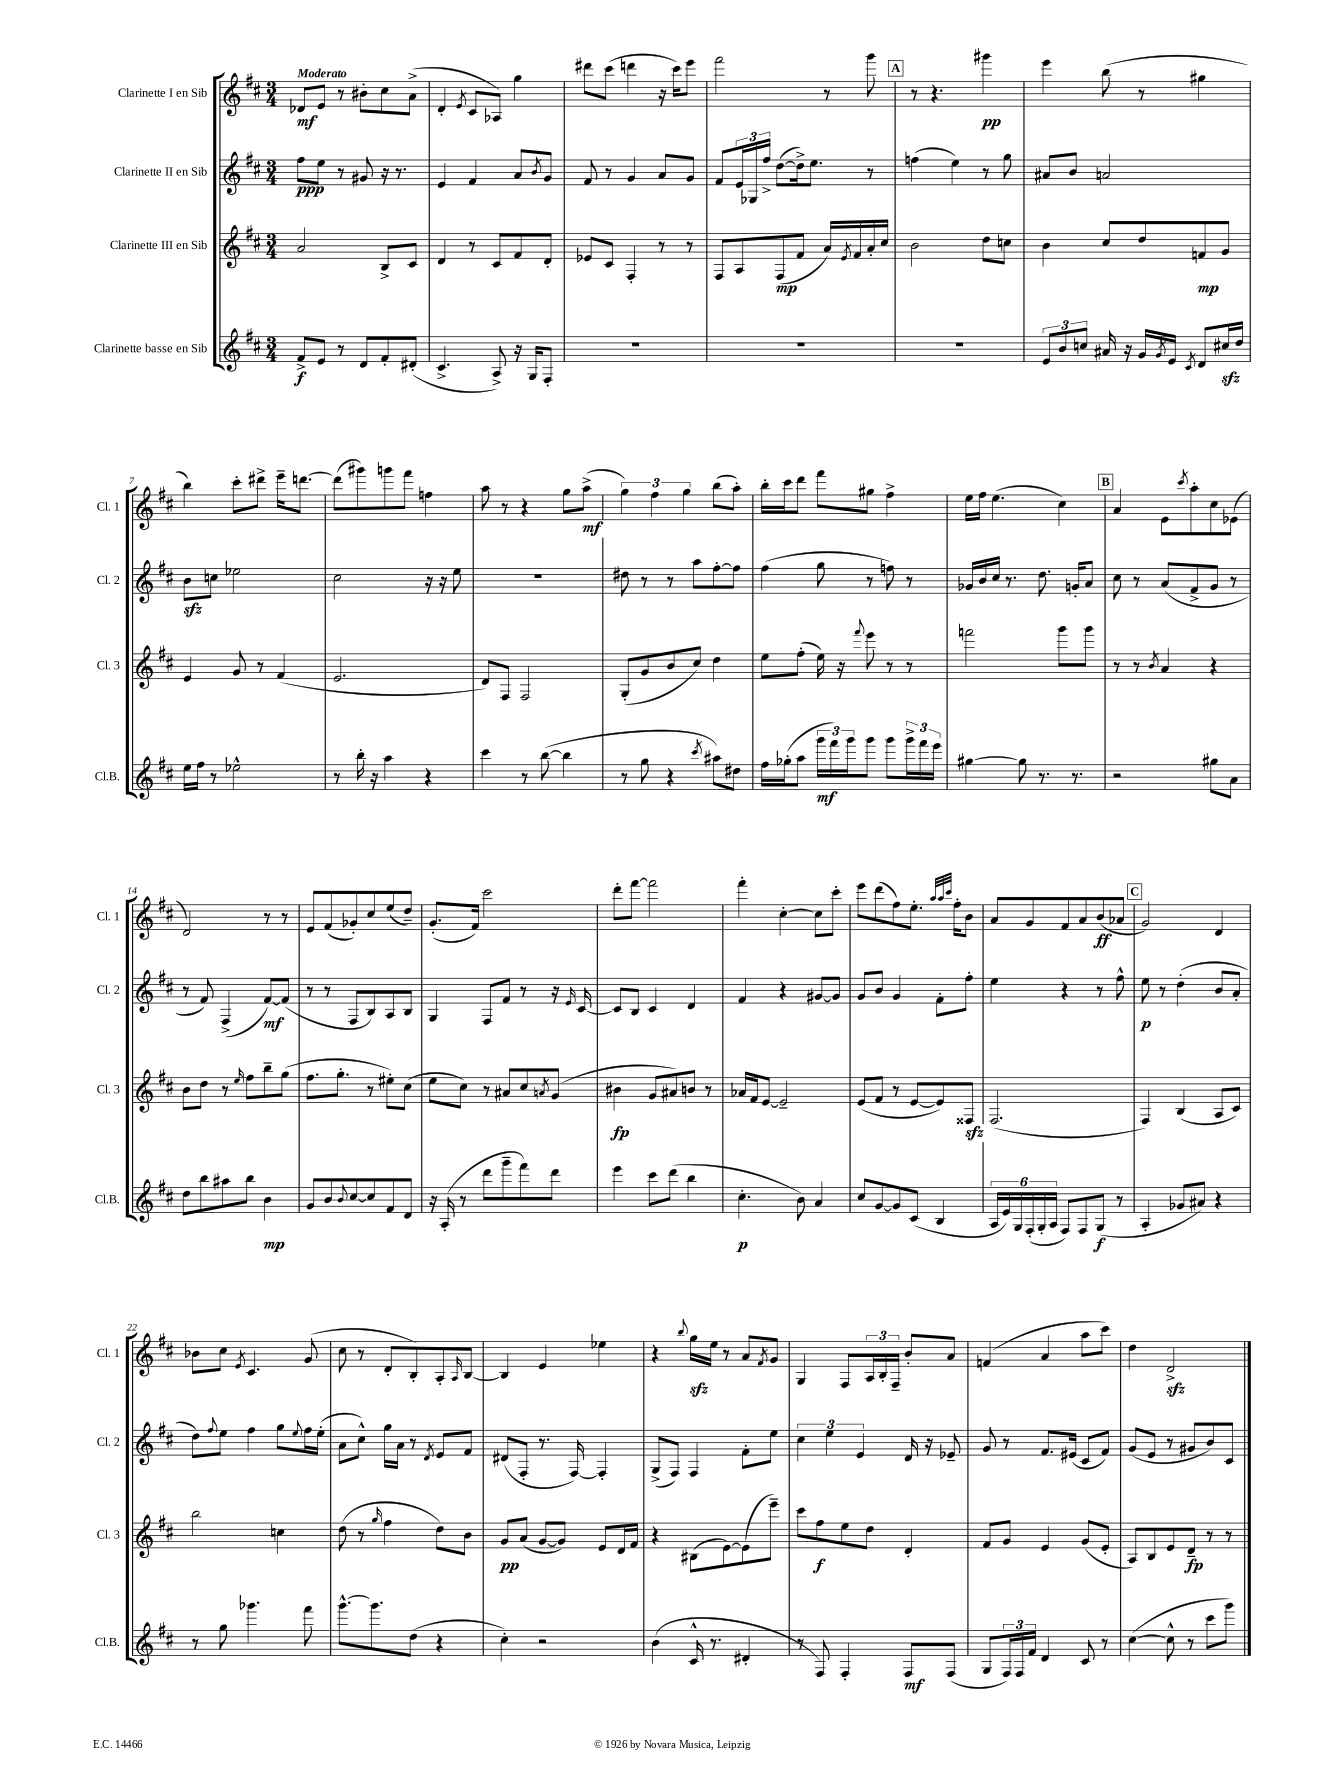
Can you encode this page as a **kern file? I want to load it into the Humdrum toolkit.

**kern	**dynam	**kern	**dynam	**kern	**dynam	**kern	**dynam
*part4	*part4	*part3	*part3	*part2	*part2	*part1	*part1
*staff4	*staff4	*staff3	*staff3	*staff2	*staff2	*staff1	*staff1
*I"Clarinette basse en Sib	*	*I"Clarinette III en Sib	*	*I"Clarinette II en Sib	*	*I"Clarinette I en Sib	*
*I'Cl.B.	*	*I'Cl. 3	*	*I'Cl. 2	*	*I'Cl. 1	*
*clefG2	*	*clefG2	*	*clefG2	*	*clefG2	*
*k[f#c#]	*	*k[f#c#]	*	*k[f#c#]	*	*k[f#c#]	*
*M3/4	*	*M3/4	*	*M3/4	*	*M3/4	*
=1	=1	=1	=1	=1	=1	=1	=1
!	!	!	!	!	!	!LO:TX:a:B:t=Moderato	!
8f#^/L	f	2a/	.	8ff#\L	ppp	8d-X/L	mf
8e/J	.	.	.	8ee\J	.	8e/J	.
8r	.	.	.	8r	.	8r	.
8d/L	.	.	.	8g#X/	.	8b#X'\L	.
8f#'/	.	8B^/L	.	16r	.	8cc#\	.
.	.	.	.	8.r	.	.	.
(8d#X'/J	.	8c#/J	.	.	.	(8a^\J	.
=2	=2	=2	=2	=2	=2	=2	=2
4.c#^/	.	4d/	.	4e/	.	4d'/	.
.	.	.	.	.	.	8qe/	.
.	.	8r	.	4f#/	.	8c#/L	.
8A^/)	.	8c#/L	.	.	.	8A-X/J)	.
16r	.	8f#/	.	8a/L	.	4gg\	.
16G/KL	.	.	.	.	.	.	.
.	.	.	.	8qb/	.	.	.
8F#'/J	.	8d'/J	.	8g/J	.	.	.
=3	=3	=3	=3	=3	=3	=3	=3
2.r	.	8e-X/L	.	8f#/	.	8ddd#X\L	.
.	.	8c#/J	.	8r	.	(8ccc#\J	.
.	.	4F#'/	.	4g/	.	4dddn\	.
.	.	8r	.	8a/L	.	16r	.
.	.	.	.	.	.	16ccc#\KL)	.
.	.	8r	.	8g/J	.	8eee\J	.
=4	=4	=4	=4	=4	=4	=4	=4
2.r	.	8F#/L	.	8f#/L	.	2fff#\	.
.	.	8A/	.	24e/L	.	.	.
.	.	.	.	24G-X/	.	.	.
.	.	.	.	24ff#^/JJ	.	.	.
.	.	(8F#/	mp	([8dd\L	.	.	.
.	.	8f#/J	.	16dd^\k])	.	.	.
.	.	.	.	8.ee\J	.	.	.
.	.	16a/LL)	.	.	.	8r	.
.	.	8qe/	.	.	.	.	.
.	.	16f#/	.	.	.	.	.
.	.	16a'/	.	8r	.	8ggg\	.
.	.	16cc#/JJ	.	.	.	.	.
!!LO:REH:place=s1:t=A
=5	=5	=5	=5	=5	=5	=5	=5
2.r	.	2b\	.	(4ffn\	.	8r	.
.	.	.	.	.	.	4.r	.
.	.	.	.	4ee\)	.	.	.
.	.	8dd\L	.	8r	.	4ggg#X\	pp
.	.	8ccn\J	.	8gg\	.	.	.
=6	=6	=6	=6	=6	=6	=6	=6
12e/L	.	4b\	.	8a#X/L	.	4eee\	.
12b/	.	.	.	.	.	.	.
.	.	.	.	8b/J	.	.	.
12ccn/J	.	.	.	.	.	.	.
16a#X/	.	8cc#/L	.	2an/	.	(8bb\	.
16r	.	.	.	.	.	.	.
16g/LL	.	8dd/	.	.	.	8r	.
8qg/	.	.	.	.	.	.	.
16e/JJ	.	.	.	.	.	.	.
8qc#/	.	.	.	.	.	.	.
8d/L	.	8fn/	mp	.	.	4gg#X\	.
16cc#Xzz/L	.	8g/J	.	.	.	.	.
16dd/JJ	.	.	.	.	.	.	.
!!LO:LB:g=z
=7	=7	=7	=7	=7	=7	=7	=7
16ee\LL	.	4e/	.	8bzz\L	.	4bb\)	.
16ff#\JJ	.	.	.	.	.	.	.
8r	.	.	.	8ccn\J	.	.	.
2ee-X^^\	.	8g/	.	2ee-X\	.	8ccc#'\L	.
.	.	8r	.	.	.	8ddd#X^\J	.
.	.	(4f#/	.	.	.	16eee~\KL	.
.	.	.	.	.	.	[8.dddn\J	.
=8	=8	=8	=8	=8	=8	=8	=8
8r	.	2.e/	.	2cc#\	.	(8ddd\L]	.
16bb'\	.	.	.	.	.	8ggg#X\)	.
16r	.	.	.	.	.	.	.
4aa\	.	.	.	.	.	8gggn\	.
.	.	.	.	.	.	8fff#\J	.
4r	.	.	.	16r	.	4ffn\	.
.	.	.	.	16r	.	.	.
.	.	.	.	8ee\	.	.	.
=9	=9	=9	=9	=9	=9	=9	=9
4ccc#\	.	8d/L)	.	2.r	.	8aa\	.
.	.	8F#/J	.	.	.	8r	.
8r	.	2F#/	.	.	.	4r	.
([8bb\	.	.	.	.	.	.	.
4bb\]	.	.	.	.	.	8gg\L	.
.	.	.	.	.	.	(8aa^\J	mf
=10	=10	=10	=10	=10	=10	=10	=10
8r	.	(8G'/L	.	8dd#X\	.	6gg\)	.
8gg\	.	8g/	.	8r	.	.	.
.	.	.	.	.	.	6ff#\	.
4r	.	8b/	.	8r	.	.	.
.	.	.	.	.	.	6gg\	.
.	.	8cc#/J)	.	8aa\L	.	.	.
8qccc#/	.	.	.	.	.	.	.
8aa#X\L)	.	4dd\	.	[8ff#'\	.	(8bb\L	.
8dd#X\J	.	.	.	8ff#\J]	.	8aa'\J)	.
=11	=11	=11	=11	=11	=11	=11	=11
16ff#\LL	.	8ee\L	.	(4ff#\	.	16bb'\LL	.
(16gg-X'\J	.	.	.	.	.	16ccc#\J	.
8aa\J	.	(8ff#'\J	.	.	.	8ddd\J	.
24ggg\LL	mf	16ee\)	.	8gg\	.	8fff#\L	.
24fff#\)	.	.	.	.	.	.	.
.	.	16r	.	.	.	.	.
24ggg\J	.	.	.	.	.	.	.
.	.	8qqfff#/	.	.	.	.	.
8ggg\J	.	8eee\	.	8r	.	8gg#X\J	.
8ggg\L	.	8r	.	8ffn\)	.	4ff#^\	.
24ggg^\L	.	8r	.	8r	.	.	.
24fff#\	.	.	.	.	.	.	.
24eee\JJ	.	.	.	.	.	.	.
=12	=12	=12	=12	=12	=12	=12	=12
[4gg#X\	.	2fffn\	.	16g-X/LL	.	16ee\LL	.
.	.	.	.	16b/	.	16ff#\JJ	.
.	.	.	.	16cc#/JJ	.	(4.ee\	.
.	.	.	.	8.r	.	.	.
8gg#\]	.	.	.	.	.	.	.
8.r	.	.	.	8.dd\	.	.	.
.	.	8ggg\L	.	.	.	4cc#\)	.
8.r	.	.	.	16gn'/KL	.	.	.
.	.	8ggg\J	.	8a/J	.	.	.
!!LO:REH:place=s1:t=B
=13	=13	=13	=13	=13	=13	=13	=13
2r	.	8r	.	8cc#\	.	4a/	.
.	.	8r	.	8r	.	.	.
.	.	8qb/	.	.	.	.	.
.	.	4a/	.	(8a/L	.	8e\L	.
.	.	.	.	.	.	8qccc#/	.
.	.	.	.	8f#^/	.	8aa'\	.
8gg#X\L	.	4r	.	8g/J	.	8cc#\	.
8a\J	.	.	.	8r	.	(8e-X\J	.
!!LO:LB:g=z
=14	=14	=14	=14	=14	=14	=14	=14
8dd\L	.	8b\L	.	8r	.	2d/)	.
8bb\	.	8dd\J	.	8f#/)	.	.	.
8aa#X\	.	8r	.	(4F#^/	.	.	.
.	.	16qqee/	.	.	.	.	.
8bb\J	.	8ff#\L	.	.	.	.	.
4b\	mp	8bb~\	.	[8f#/L)	mf	8r	.
.	.	(8gg\J	.	(8f#/J]	.	8r	.
=15	=15	=15	=15	=15	=15	=15	=15
8g/L	.	8.ff#\L	.	8r	.	8e/L	.
8b/	.	.	.	8r	.	(8f#/	.
.	.	8.gg'\J	.	.	.	.	.
8qqb/	.	.	.	.	.	.	.
[8cc#/	.	.	.	8F#/L	.	8g-X'/)	.
8cc#/]	.	8r	.	8B/)	.	8cc#/	.
8f#/	.	8ee#X'\L)	.	8A/	.	(8ee/	.
8d/J	.	(8cc#\J	.	8B/J	.	8dd~/J)	.
=16	=16	=16	=16	=16	=16	=16	=16
16r	.	8ee\L	.	4G/	.	(8.g'/L	.
(16A'/	.	.	.	.	.	.	.
8r	.	8cc#\J)	.	.	.	.	.
.	.	.	.	.	.	16f#/Jk)	.
8ddd\L	.	8r	.	8F#/L	.	2ccc#\	.
8ggg~\	.	8a#X/L	.	8f#/J	.	.	.
8fff#\)	.	8cc#/	.	8r	.	.	.
.	.	8qan/	.	.	.	.	.
8ddd\J	.	(8g/J	.	16r	.	.	.
.	.	.	.	16qqe/	.	.	.
.	.	.	.	[16c#/	.	.	.
=17	=17	=17	=17	=17	=17	=17	=17
4eee\	.	4b#X\	fp	8c#/L]	.	8ddd'\L	.
.	.	.	.	8B/J	.	[8fff#\J	.
8ccc#\L	.	8g/L	.	4c#/	.	2fff#\]	.
(8ddd\J	.	8a#X/)	.	.	.	.	.
4bb\	.	8bn/J	.	4d/	.	.	.
.	.	8r	.	.	.	.	.
=18	=18	=18	=18	=18	=18	=18	=18
4.cc#'\	p	16a-X/LL	.	4f#/	.	4fff#'\	.
.	.	16f#/J	.	.	.	.	.
.	.	[8e/J	.	.	.	.	.
.	.	2e~/]	.	4r	.	[4cc#'\	.
8b\)	.	.	.	.	.	.	.
4a/	.	.	.	[8g#X/L	.	8cc#\L]	.
.	.	.	.	8g#/J]	.	8ccc#'\J	.
=19	=19	=19	=19	=19	=19	=19	=19
8cc#/L	.	(8e/L	.	8g/L	.	8eee\L	.
[8g/	.	8f#/J	.	8b/J	.	(8ddd\	.
8g/]	.	8r	.	4g/	.	8ff#\)	.
(8c#/J	.	[8e/L	.	.	.	8.ee'\J	.
4B/	.	8e/])	.	8f#'\L	.	.	.
.	.	.	.	.	.	32qqaa/LLL	.
.	.	.	.	.	.	32qqaa/	.
.	.	.	.	.	.	32qqccc#/JJJ	.
.	.	.	.	.	.	16ff#'\KL	.
.	.	8F##Xzz/J	.	8ff#'\J	.	8b\J	.
=20	=20	=20	=20	=20	=20	=20	=20
24A/LL	.	(2.F#/	.	4ee\	.	8a/L	.
24e/)	.	.	.	.	.	.	.
24G/	.	.	.	.	.	.	.
(24F#'/	.	.	.	.	.	8g/	.
24G'/	.	.	.	.	.	.	.
24A/JJ	.	.	.	.	.	.	.
8F#/L)	.	.	.	4r	.	8f#/	.
8F#/	.	.	.	.	.	8a/	.
(8G/J	f	.	.	8r	.	(8b/	ff
8r	.	.	.	8ff#^^\	.	8a-X/J	.
!!LO:REH:place=s1:t=C
=21	=21	=21	=21	=21	=21	=21	=21
4A'/	.	4F#/)	.	8ee\	p	2g/)	.
.	.	.	.	8r	.	.	.
8g-X/L	.	(4B/	.	(4dd'\	.	.	.
8a#X/J)	.	.	.	.	.	.	.
4r	.	8A/L	.	8b/L	.	4d/	.
.	.	8c#/J)	.	8a'/J	.	.	.
!!LO:LB:g=z
=22	=22	=22	=22	=22	=22	=22	=22
8r	.	2bb\	.	8dd\L)	.	8b-X\L	.
.	.	.	.	8qqff#/	.	.	.
8gg\	.	.	.	8ee\J	.	8cc#\J	.
.	.	.	.	.	.	8qe/	.
4.ggg-X\	.	.	.	4ff#\	.	4.c#/	.
.	.	4ccn\	.	8gg\L	.	.	.
.	.	.	.	8qqee/	.	.	.
8fff#\	.	.	.	16ff#\L	.	(8g/	.
.	.	.	.	(16ee'\JJ	.	.	.
=23	=23	=23	=23	=23	=23	=23	=23
[8.ggg^^\L	.	(8dd\	.	8a\L	.	8cc#\	.
.	.	8r	.	8cc#^^\J)	.	8r	.
8.ggg\]	.	.	.	.	.	.	.
.	.	16qqgg/	.	.	.	.	.
.	.	4ff#\	.	16gg\LL	.	8d'/L	.
.	.	.	.	16a\JJ	.	.	.
(8dd\J	.	.	.	8r	.	8B'/)	.
.	.	.	.	8qd/	.	.	.
4r	.	8dd\L)	.	8e/L	.	8A'/	.
.	.	.	.	.	.	16qqA/	.
.	.	8b\J	.	8f#/J	.	[8B/J	.
=24	=24	=24	=24	=24	=24	=24	=24
4cc#'\)	.	8g/L	pp	(8d#X/L	.	4B/]	.
.	.	(8a/J	.	8F#'/J	.	.	.
2r	.	[8g/L	.	8.r	.	4e/	.
.	.	8g/J])	.	.	.	.	.
.	.	.	.	[16F#/)	.	.	.
.	.	8e/L	.	4F#'/]	.	4ee-X\	.
.	.	16d/L	.	.	.	.	.
.	.	16f#/JJ	.	.	.	.	.
=25	=25	=25	=25	=25	=25	=25	=25
(4b\	.	4r	.	(8G^/L	.	4r	.
.	.	.	.	8F#/J)	.	.	.
.	.	.	.	.	.	8qqbb/	.
16c#^^/	.	(8B#X\L	.	4F#/	.	16ggzz\LL	.
8.r	.	.	.	.	.	16ee\JJ	.
.	.	[8e\)	.	.	.	8r	.
4d#X'/	.	(8e\]	.	8f#'\L	.	8a/L	.
.	.	.	.	.	.	8qf#/	.
.	.	8eee~\J)	.	8ee\J	.	8g/J	.
=26	=26	=26	=26	=26	=26	=26	=26
8r	.	8ccc#\L	.	6cc#\	.	4G/	.
8F#/)	.	8ff#\	f	.	.	.	.
.	.	.	.	6ee\	.	.	.
4F#'/	.	8ee\	.	.	.	8F#/L	.
.	.	.	.	6e/	.	.	.
.	.	8dd\J	.	.	.	24A/L	.
.	.	.	.	.	.	24B'/	.
.	.	.	.	.	.	24F#~/JJ	.
8F#/L	mf	4d'/	.	16d/	.	8b'/L	.
.	.	.	.	16r	.	.	.
(8F#/J	.	.	.	8e-X~/	.	8a/J	.
=27	=27	=27	=27	=27	=27	=27	=27
8G/L	.	8f#/L	.	8g/	.	(4fn/	.
24F#/L)	.	8g/J	.	8r	.	.	.
24F#/	.	.	.	.	.	.	.
24f#/JJ	.	.	.	.	.	.	.
4d/	.	4e/	.	8.f#/L	.	4a/	.
.	.	.	.	(16e#X/Jk	.	.	.
8c#/	.	(8g/L	.	8c#/L	.	8aa\L	.
8r	.	8e'/J	.	8f#/J)	.	8ccc#\J)	.
=28	=28	=28	=28	=28	=28	=28	=28
([4cc#\	.	8A/L)	.	(8g/L	.	4dd\	.
.	.	8B/	.	8e/J	.	.	.
8cc#^^\]	.	8e/	.	8r	.	2dzz^/	.
8r	.	8d~/J	fp	8g#X/L	.	.	.
8ccc#\L	.	8r	.	8b/)	.	.	.
8ggg\J)	.	8r	.	8c#/J	.	.	.
==	==	==	==	==	==	==	==
*-	*-	*-	*-	*-	*-	*-	*-
